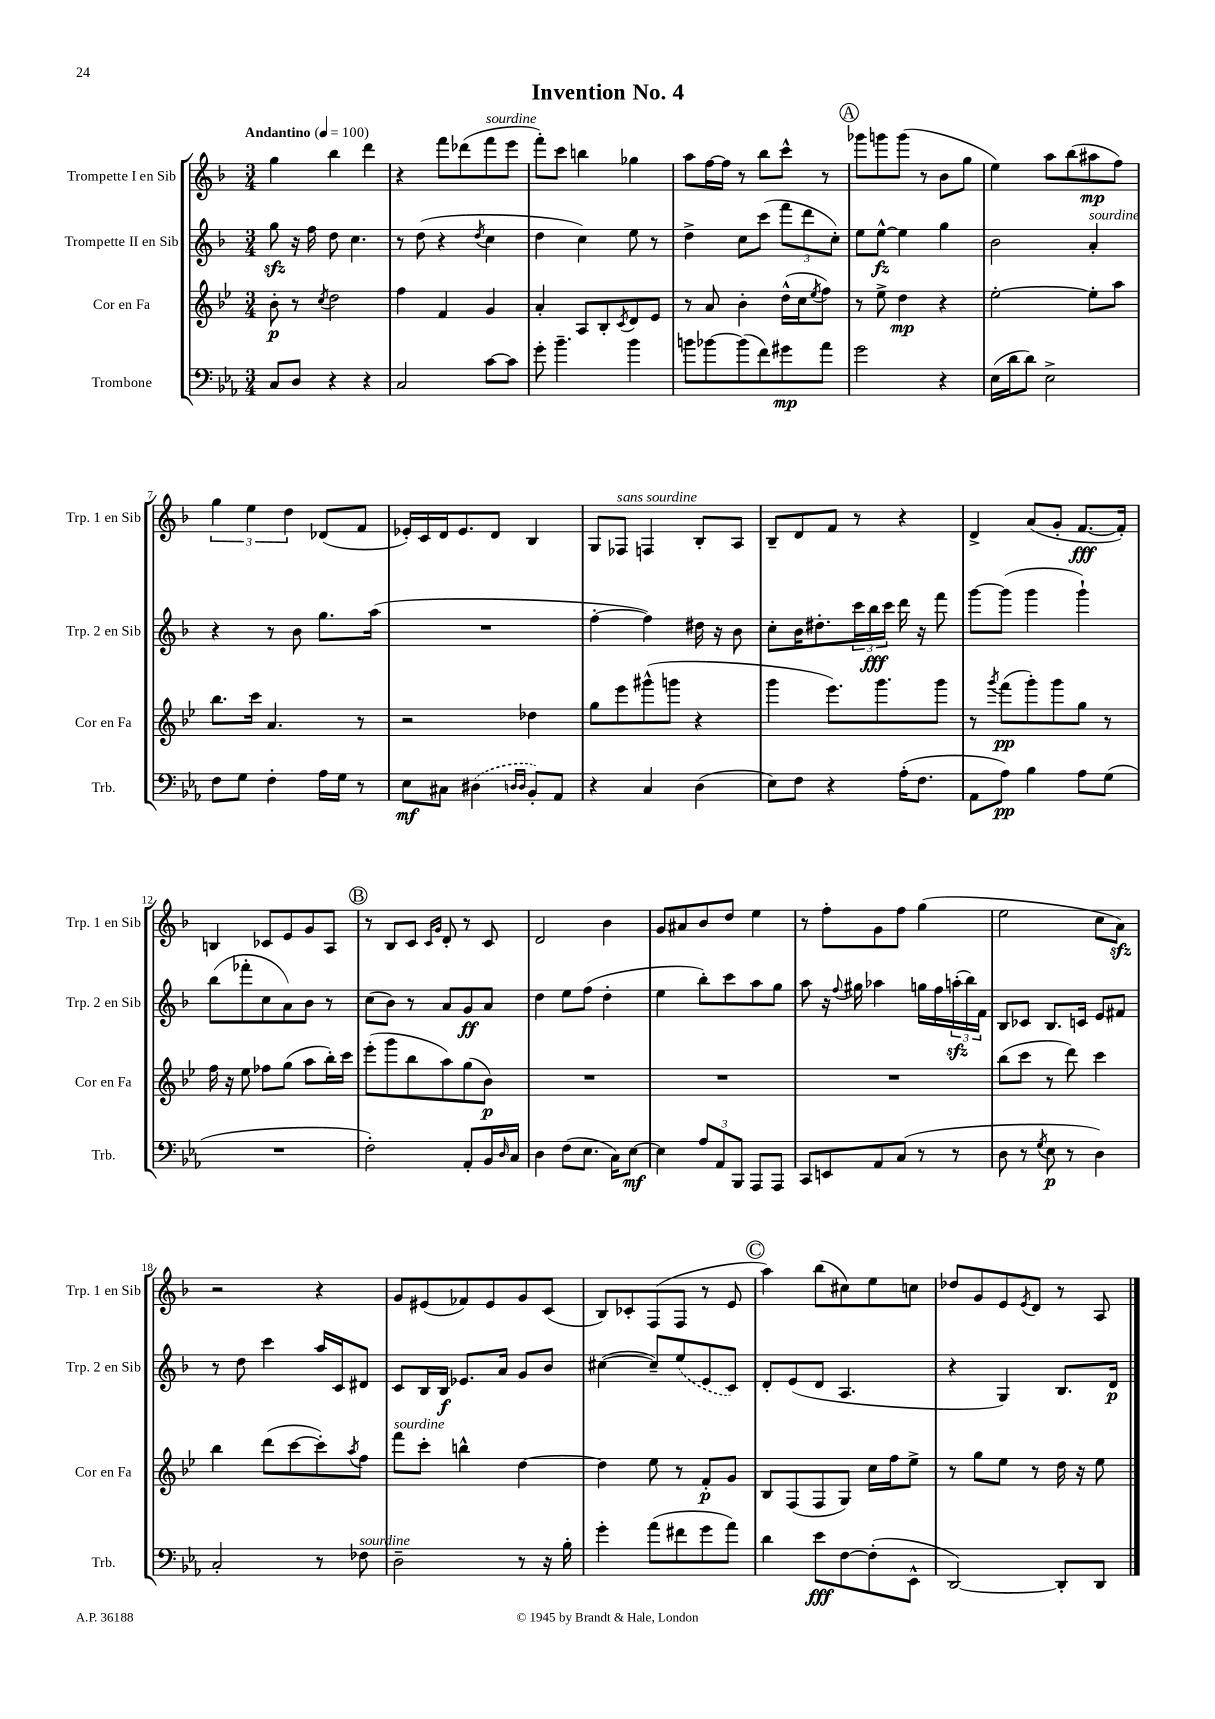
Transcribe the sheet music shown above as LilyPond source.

\header { title = "Invention No. 4" }
<<
\new StaffGroup <<
\new Staff = "s0" \with { instrumentName = "Trompette I en Sib" shortInstrumentName = "Trp. 1 en Sib" } {
    \clef treble \key f \major \numericTimeSignature \time 3/4 \tempo "Andantino" 4 = 100
    g''4 bes''4 d'''4 |
    r4 f'''8 des'''8( f'''8^\markup { \italic "sourdine" } e'''8 |
    f'''8-.) c'''8 b''4 ges''4 |
    a''8 f''16~ f''16 r8 bes''8 c'''8-^ r8 |
    \mark \markup { \circle "A" } ges'''8 g'''8 g'''8( r8 bes'8 g''8 |
    e''4) a''8 bes''8( ais''8\mp f''8) |
    \tuplet 3/2 { g''4 e''4 d''4 } des'8( f'8 |
    ees'16-.) c'16 d'16 ees'8. d'8 bes4 |
    g8 fes8^\markup { \italic "sans sourdine" } f4 bes8-. a8 |
    bes8-- d'8 f'8 r8 r4 |
    d'4-> a'8( g'8-. f'8.~\fff f'16-.) |
    b4 ces'8 e'8 g'8 a8 |
    \mark \markup { \circle "B" } r8 bes8 c'8 \grace { c'16 g'16 } d'8-. r8 c'8 |
    d'2 bes'4 |
    g'8 ais'8 bes'8 d''8 e''4 |
    r8 f''8-. g'8 f''8 g''4( |
    e''2 c''8 a'8\sfz) |
    r2 r4 |
    g'8 eis'8( fes'8) eis'8 g'8 c'8( |
    bes8) ces'8-. f8( f8 r8 e'8 |
    \mark \markup { \circle "C" } a''4) bes''8( cis''8) e''8 c''8 |
    des''8 g'8 e'8 \acciaccatura { e'8 } d'8 r8 a8 \bar "|." |
}
\new Staff = "s1" \with { instrumentName = "Trompette II en Sib" shortInstrumentName = "Trp. 2 en Sib" } {
    \clef treble \key f \major \numericTimeSignature \time 3/4
    g''8\sfz r16 f''16 d''8 c''4. |
    r8 d''8( r4 \acciaccatura { d''8 } c''4 |
    d''4 c''4) e''8 r8 |
    d''4-> c''8 c'''8( \tuplet 3/2 { f'''8 d'''8 c''8-.) } |
    \mark \markup { \circle "A" } e''8 e''8~-^\fz e''4 g''4 |
    bes'2 a'4-.^\markup { \italic "sourdine" } |
    r4 r8 bes'8 g''8. a''16( |
    R2. |
    f''4~-. f''4) dis''16 r16 bes'8 |
    c''8-. bes'16 dis''8.-. \tuplet 3/2 { c'''16 bes''16\fff c'''16 } d'''16 r16 f'''8 |
    g'''8~ g'''8( g'''4 g'''4-!) |
    bes''8( fes'''8-. c''8 a'8) bes'8 r8 |
    \mark \markup { \circle "B" } c''8( bes'8) r8 a'8 g'8\ff a'8 |
    d''4 e''8 f''8( d''4-. |
    e''4 bes''8-.) c'''8 a''8 g''8 |
    a''8 r16 \appoggiatura { f''8 } gis''16 aes''4 g''16 f''16 \tuplet 3/2 { a''16-.\sfz( bes''16) f'16 } |
    bes8 ces'8 bes8. c'16 e'8 fis'8 |
    r8 d''8 c'''4 a''16 c'16 dis'8 |
    c'8 bes16 bes16\f ees'8. a'16 g'8 bes'8 |
    cis''4~( cis''8--) \once \slurDashed e''8( e'8 c'8) |
    \mark \markup { \circle "C" } d'8-. e'8( d'8 a4. |
    r4 g4) bes8. d'16\p \bar "|." |
}
\new Staff = "s2" \with { instrumentName = "Cor en Fa" shortInstrumentName = "Cor en Fa" } {
    \clef treble \key bes \major \numericTimeSignature \time 3/4
    bes'8-.\p r8 \acciaccatura { c''8 } d''2 |
    f''4 f'4 g'4 |
    a'4-. a8 bes8-. \acciaccatura { c'8 } d'8 ees'8 |
    r8 a'8 bes'4-. d''16-^( c''16 \acciaccatura { ees''8 } f''8) |
    \mark \markup { \circle "A" } r8 ees''8-> d''4\mp r4 |
    ees''2~-. ees''8-. a''8 |
    bes''8. c'''16 a'4. r8 |
    r2 des''4 |
    g''8 ees'''8 gis'''8-^( g'''8 r4 |
    g'''4 ees'''8.) g'''8. g'''8 |
    r8 \acciaccatura { g'''8 } f'''8\pp( g'''8-.) g'''8 g''8 r8 |
    f''16 r16 ees''8 fes''8 g''8( a''8 bes''16-.) c'''16 |
    \mark \markup { \circle "B" } ees'''8-.( g'''8 bes''8 a''8) g''8( bes'8\p) |
    R2. |
    R2. |
    R2. |
    bes''8( c'''8 r8 d'''8) c'''4 |
    bes''4 d'''8( c'''8~ c'''8-.) \acciaccatura { a''8 } f''8 |
    f'''8^\markup { \italic "sourdine" } c'''8-. b''4-^ d''4~ |
    d''4 ees''8 r8 f'8-.\p g'8 |
    \mark \markup { \circle "C" } bes8 f8( f8 g8) c''16 f''16 ees''8-> |
    r8 g''8 ees''8 r8 d''16 r16 ees''8 \bar "|." |
}
\new Staff = "s3" \with { instrumentName = "Trombone" shortInstrumentName = "Trb." } {
    \clef bass \key ees \major \numericTimeSignature \time 3/4
    c8 d8 r4 r4 |
    c2 c'8~ c'8 |
    g'8-. bes'4.-- bes'4 |
    b'8 bes'8~ bes'8( f'8) gis'8\mp aes'8 |
    \mark \markup { \circle "A" } g'2 r4 |
    ees16( d'16 d'8) ees2-> |
    f8 g8 f4-. aes16 g16 r8 |
    ees8\mf cis8 \once \slurDashed dis4( \grace { d16 d16 } bes,8-.) aes,8 |
    r4 c4 d4( |
    ees8) f8 r4 aes16-.( f8. |
    aes,8 aes8\pp) bes4 aes8 g8( |
    R2. |
    \mark \markup { \circle "B" } f2-.) aes,8-. bes,16 \grace { d16 } c16 |
    d4 f8( ees8. c16) ees8~\mf |
    ees4 \tuplet 3/2 { aes8 aes,8 bes,,8 } aes,,8 aes,,8 |
    c,8 e,8 aes,8 c8( r8 r8 |
    d8 r8 \acciaccatura { g8 } ees8\p r8 d4) |
    c2-. r8 fes8^\markup { \italic "sourdine" } |
    d2-- r8 r16 bes16-. |
    g'4-. aes'8( fis'8 g'8 aes'8) |
    \mark \markup { \circle "C" } d'4 ees'8\fff f8~ f8-.( ees,8-^ |
    d,2~) d,8-. d,8 \bar "|." |
}
>>
>>
